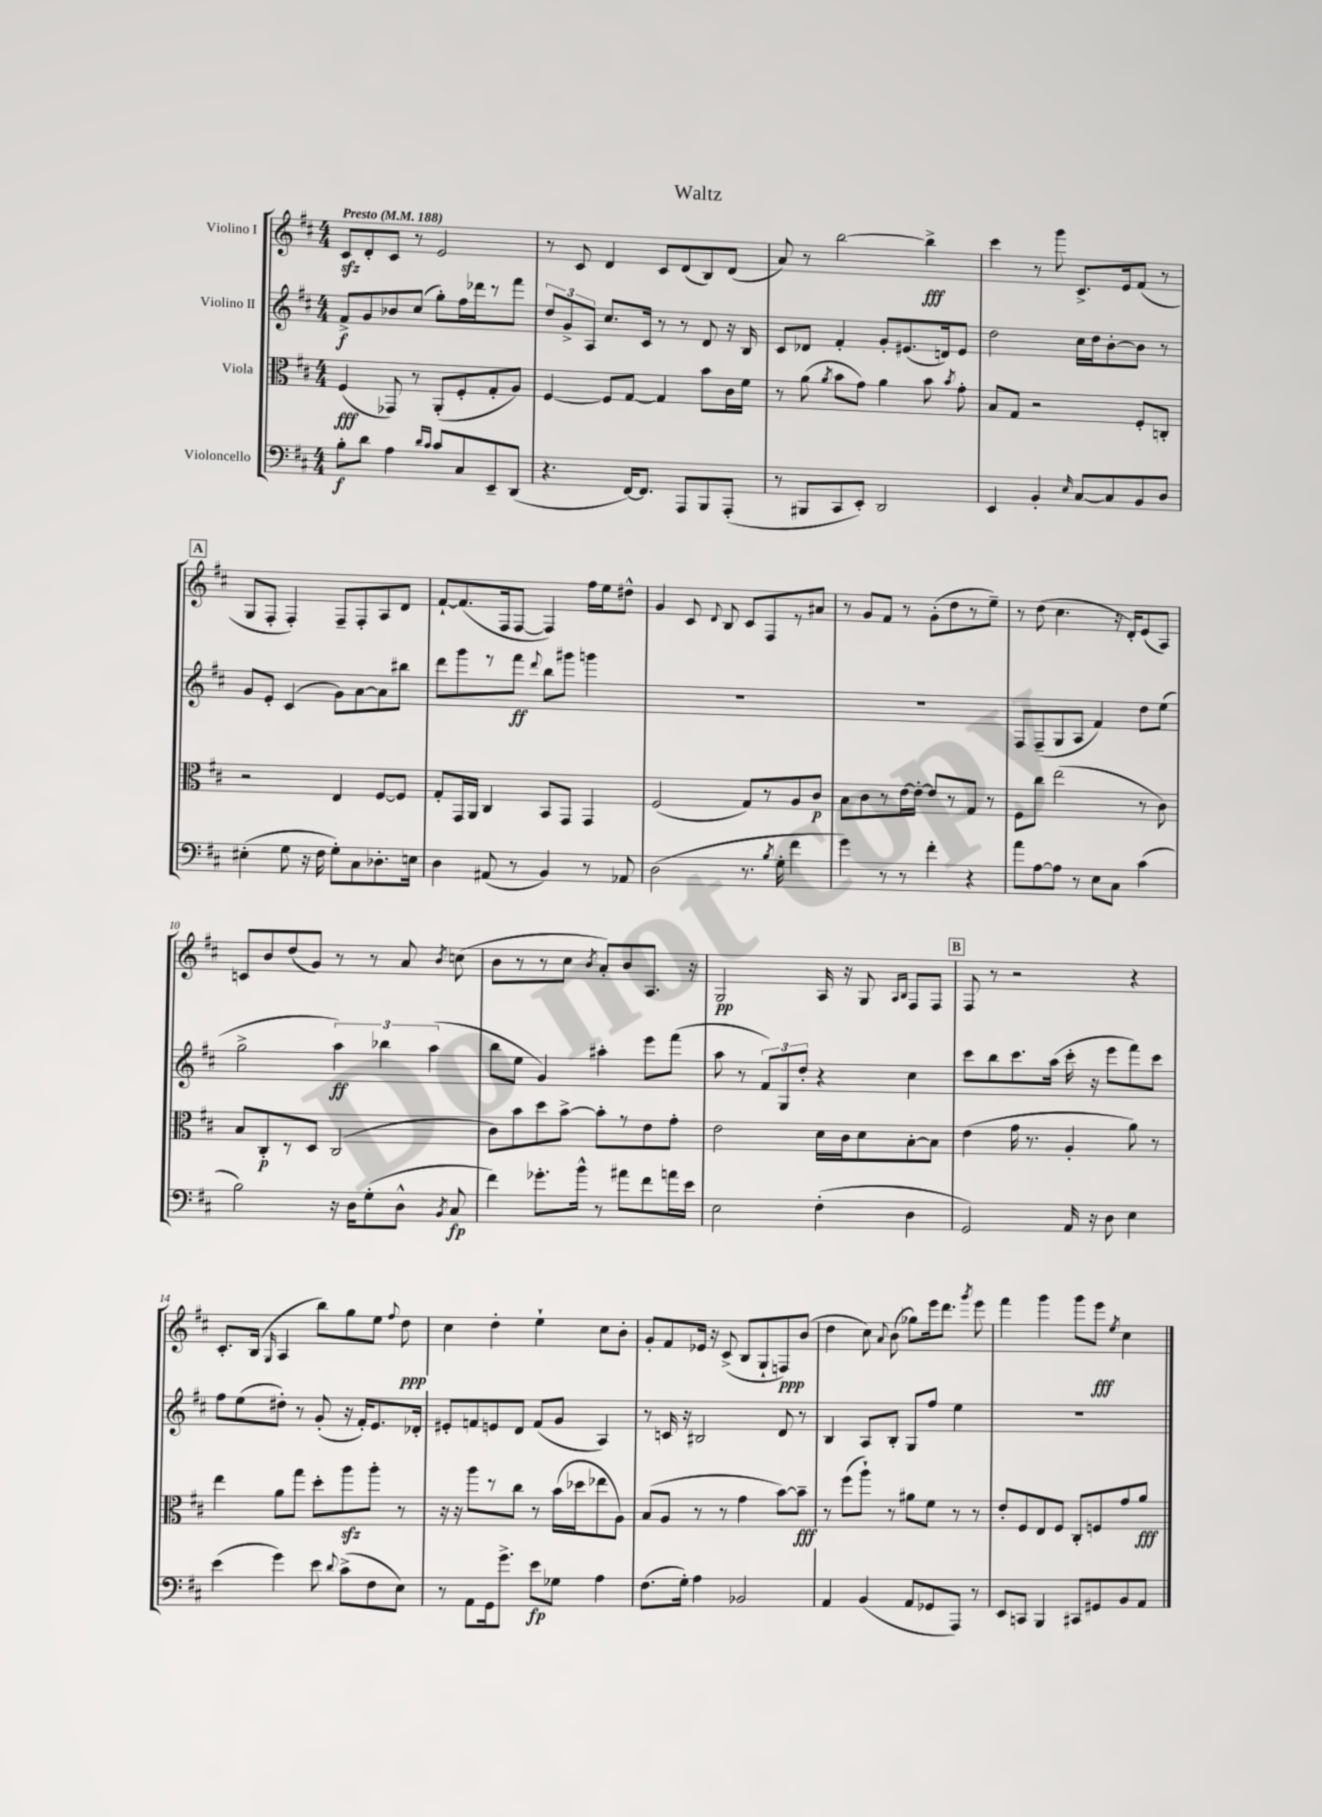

**kern	**kern	**kern	**kern
*staff4	*staff3	*staff2	*staff1
*clefF4	*clefC3	*clefG2	*clefG2
*k[f#c#]	*k[f#c#]	*k[f#c#]	*k[f#c#]
*M4/4	*M4/4	*M4/4	*M4/4
*MM188	*MM188	*MM188	*MM188
8B'	(4F#	8f#^	8c#
8d	.	8g	8d'
4A	8GG-)	8b-	8c#
.	8r	(8cc#	8r
16qqd	.	.	.
16qqc#	.	.	.
8c#	(8AA'	8gg')	2e
8C#	8F#'	16ff#	.
.	.	16ddd-	.
8EE~	8G'	8r	.
(8DD	8A)	8fff#	.
=	=	=	=
4.r	[4F#	12dd	8r
.	.	12g^	.
.	.	.	8c#
.	.	12A	.
.	8F#]	8.cc#	4d
[16FF#)	[8G	.	.
8.FF#]	.	16c#	.
.	4G]	8r	8c#
8AAA	.	8r	(8d
8BBB	8b	8d	8B)
(8AAA'	16c#	16r	(8d
.	16f#	16B	.
=	=	=	=
8r	8r	8c#	8a)
8BBB#	(8a	8d-	8r
.	8qa	.	.
8CC#	8b	4f#'	[2bb
8EE')	8g)	.	.
2DD	4a	8g'	.
.	.	(8.e#	.
.	8b	.	4bb^]
.	.	16d)	.
.	8qb	.	.
.	8g'	8e#	.
=	=	=	=
4EE	8B	2dd	4ccc#
.	8G	.	.
4BB'	2r	.	8r
.	.	.	8ggg
16qqE	.	.	.
[8C#	.	16cc#	8.c#^
.	.	16dd	.
8C#]	.	[8b'	.
.	.	.	16e
8BB	8F#'	8b]	(8f#
8D	8C'	8r	8r
=	=	=	=
(4E#'	2r	8g	8G
.	.	8e'	8F#'
8G	.	(4c#	4F#')
16r	.	.	.
16F#	.	.	.
8G')	4E	8g)	8F#~
8C#	.	[8a	8F#'
8.D-'	[8F#	8a]	8A
.	8F#]	8bb#	8d
16E	.	.	.
=	=	=	=
4D	8G'	8ddd	[8f#`
.	16GG	8ggg	(8.f#]
.	16AA	.	.
(8AA#	4C#	8r	.
.	.	.	16F#
8r	.	8fff#	[8F#
.	.	8qqddd	.
4BB)	8BB	8bb	4F#])
.	8GG	8ggg#	.
8r	4GG	4ggg	16ff#
.	.	.	16ee
8AA-	.	.	8dd#^^
=	=	=	=
(2D	(2F#	1r	4g
.	.	.	8c#
.	.	.	8qqd
.	.	.	8B
8.r	8G)	.	8c#
.	8r	.	8F#
8qB	.	.	.
16G'	.	.	.
4f#	8A	.	8r
.	8c#	.	8a#
=	=	=	=
4g)	8B	1r	8r
.	8c#	.	8g
8r	8r	.	8f#
8r	[16e	.	8r
.	16e'_	.	.
4f#'	8e]	.	(8g'
.	8r	.	8dd
4r	8G	.	8r
.	8r	.	8ee~)
=	=	=	=
8a	8F#	8F#	8r
[8A	8cc#	(8F#~	(8dd
8A]	(2ee	8G	4.cc#
8r	.	8A	.
8E	.	4f#)	.
8C#	.	.	16r
.	.	.	16d')
(4c#	8r	8dd	(8e
.	8c#)	(8ee	8A)
=	=	=	=
2B)	8B	2gg^	8c
.	8C#'	.	8b
.	8r	.	(8dd
.	8D	.	8g)
16r	(2C#	6aa)	8r
16D	.	.	.
(8G'	.	.	8r
.	.	6bb-	.
8D^^	.	.	8a
.	.	(6aa	.
8qBB	.	.	8qb
8C#	.	.	(8cc
=	=	=	=
4f#)	8c#)	8bb	8b
.	8b	8ee	8r
8.g-'	8dd	4g)	8r
.	[8b^	.	8cc#
16b^^	.	.	.
.	.	.	8qb
8r	8b']	4aa#'	8a')
8a#	8r	.	8b
8f#	8e	8eee	8.A
16a	8g'	(8fff#	.
16e	.	.	16r
=	=	=	=
2E	2e	8aa	2G
.	.	8r	.
.	.	12f#)	.
.	.	12G	.
.	.	12dd'	.
(4F#'	16d	4r	16A
.	16c#	.	16r
.	8d	.	8G
.	.	.	16qqA
.	.	.	16qqB
4D	[8B'	4cc#	8F#
.	8B]	.	8F#
=	=	=	=
2GG)	(4e	8ccc#	8F#
.	.	8bb	8r
.	16g	8.ccc#	2r
.	8.r	.	.
.	.	(16aa	.
16AA	4A'	16ccc#'	.
16r	.	16r	.
8D	.	8eee	.
4E	8a)	8fff#)	4r
.	8r	8ccc#	.
=	=	=	=
(4e	4ee	8ff#	8.c#'
.	.	(8ee	.
.	.	.	(16B
.	.	.	16qqG
4g)	8a	8dd#')	4A
.	8gg	8r	.
8e	8dd'	(8g'	8bb)
8qqd	.	.	.
(8c#^	8aa	16r	8gg
.	.	16f#')	.
8F#	8aa'	8.e	8ee
.	.	.	8qqff#
8E)	8r	.	8dd
.	.	16d-'	.
=	=	=	=
8r	16r	8e#'	4cc#
.	16r	.	.
8AA	8aa	8f	.
16GG	8r	8e	4dd'
8.g^	.	.	.
.	8cc#	8d	.
8e	8r	(8f	4ee`
8G-	(16b	8g	.
.	16dd-	.	.
4A	8ee-	4A)	8cc#
.	8A)	.	8b'
=	=	=	=
(8.F#	(8B	8r	8g'
.	8A	16c	8f#
16G')	.	16r	.
4A	8r	2B#	16e-
.	.	.	16r
.	8r	.	(8c#^
2BB-	4g	.	8B
.	.	.	8G`
.	[8b)	8d	8F)
.	8b~]	8r	(8b
=	=	=	=
4AA	8r	4B	4dd
.	(8ff#	.	.
(4BB	8aa`)	8A	8cc#)
.	.	.	8qqa
.	8r	8B'	(8b
8AA	8a#	8G	8gg-)
8GG-	8f#	8ff#	16eee
.	.	.	8.ddd
8AAA)	8r	4ee	.
.	.	.	8qggg
8r	8r	.	8eee
=	=	=	=
8EE	8e'	1r	4fff#
8CC	8F#	.	.
4BBB	8E	.	4ggg
.	8F#	.	.
8CC#	8C#'	.	8ggg
8GG#	8F	.	8eee
.	.	.	8qee
8BB	8g	.	4cc#
8AA	8a	.	.
==	==	==	==
*-	*-	*-	*-
